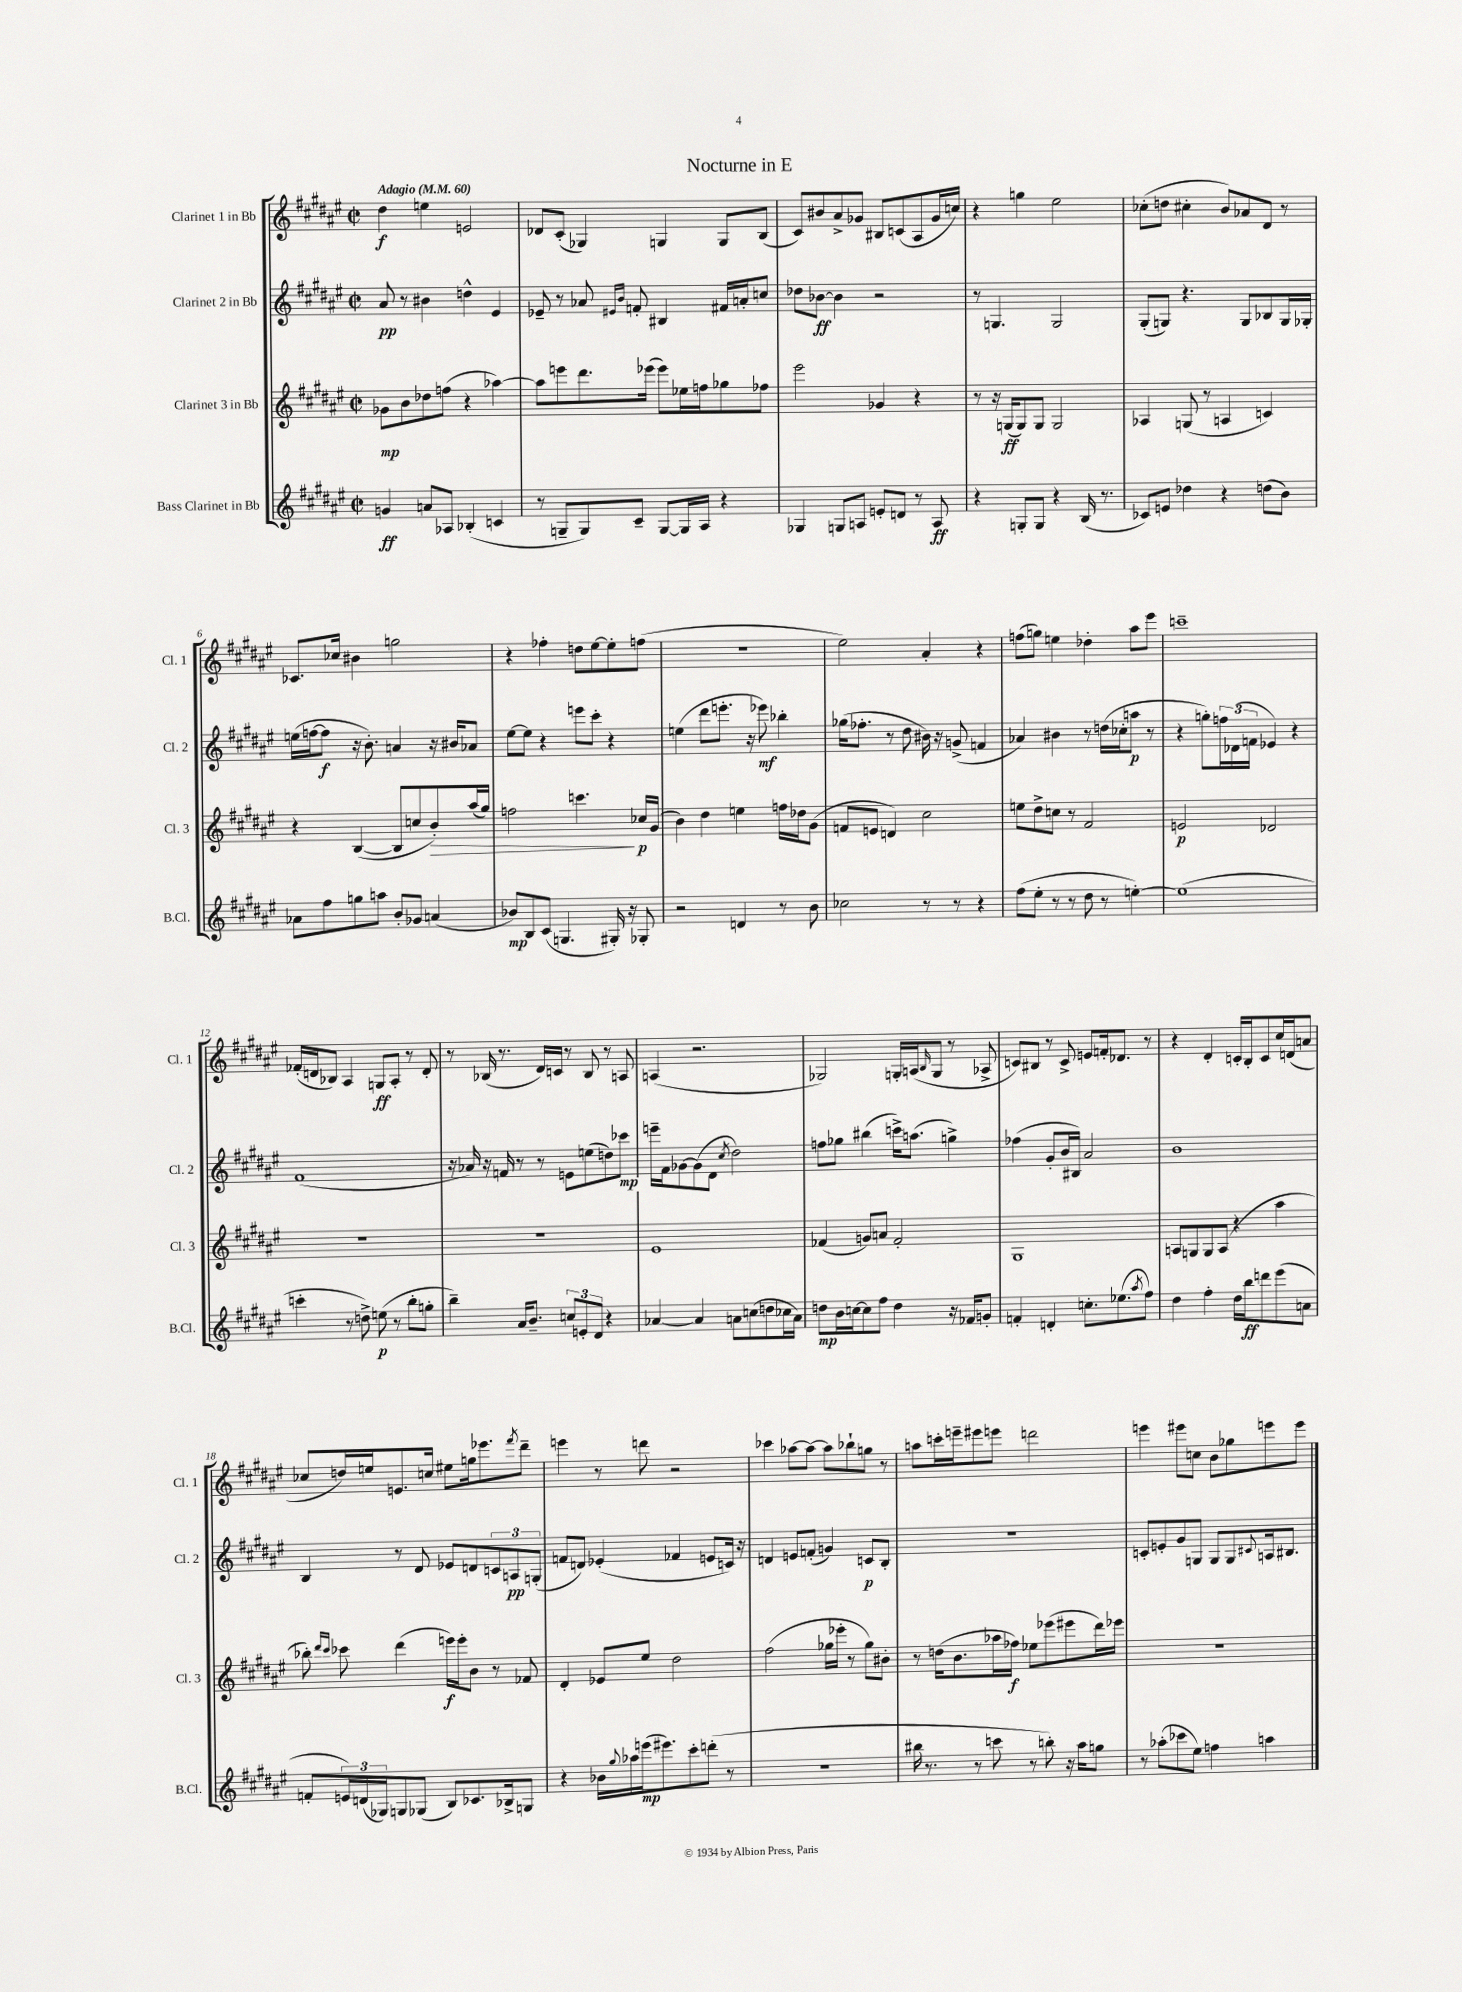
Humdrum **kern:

**kern	**kern	**kern	**kern
*staff4	*staff3	*staff2	*staff1
*clefG2	*clefG2	*clefG2	*clefG2
*k[f#c#g#d#a#e#]	*k[f#c#g#d#a#e#]	*k[f#c#g#d#a#e#]	*k[f#c#g#d#a#e#]
*M2/2	*M2/2	*M2/2	*M2/2
*met(c|)	*met(c|)	*met(c|)	*met(c|)
*MM60	*MM60	*MM60	*MM60
4g/	8g-\L	8a#/	4dd#\
.	8b\	8r	.
8a/L	8dd-\	4b#\	4ee\
8A-/J	(8ff\J	.	.
(4B-'/	4r	4dd^^\	2e/
4c/	[4aa-\)	4e#/	.
=	=	=	=
8r	8aa-\]L	8e-~/	8d-/L
8G~/L	8eee\	8r	(8c#'/J
8G/)	8.ddd#\	8a-/	4G-/)
.	.	16qqe#/LL	.
.	.	16qqb/JJ	.
8c#~/J	.	8f'/	.
.	(16eee-\Jk	.	.
[8G/L	8eee-\L)	4B#/	4G/
16G/]L	16ee-\L	.	.
16A#/JJ	16ff\J	.	.
4r	8gg-\	16f#/LL	8G/L
.	.	16a'/J	.
.	8ff-\J	8cc/J	(8B/J
=	=	=	=
4G-/	2eee#\	8dd-\L	8c#/L)
.	.	[8b-\J	8b#/
8G/L	.	4b-\]	8a#^/
8A/J	.	.	8g-/J
8e'/L	4g-/	2r	8B#/L
8d/J	.	.	(8c/
8r	4r	.	8A#/
8A/	.	.	16g-/L
.	.	.	16cc/JJ)
=	=	=	=
4r	8r	8r	4r
.	16r	4.G/	.
.	(16G/LK	.	.
8G'/L	8G/)	.	4gg\
8G/J	8G/J	.	.
4r	2G/	2G/	2ee#\
(16B/	.	.	.
8.r	.	.	.
=	=	=	=
8c-/L)	4A-/	(8G#'/L	(8cc-'\L
8e/J	.	8G/J)	8dd\J
4dd-\	(8G/	4.r	4cc#'\
.	8r	.	.
4r	4A/	.	8b/L)
.	.	8G/L	8a-/
(8dd\L	4c/)	8B-/	8d#/J
8b\J)	.	16G/L	8r
.	.	16G-'/JJ	.
=	=	=	=
8a-\L	4r	(16ee\LL	8.c-/L
.	.	[16ff\J	.
8ff#\	.	8ff\]J	.
.	.	.	16cc-/Jk
8gg\	([4B/	16r	4b#\
.	.	8.b'\)	.
8aa\J	.	.	.
8b'/L	8B/]L	4a/	2gg\
8g-/J	8cc/	.	.
(4a/	8b'/)	16r	.
.	.	16b#/LK	.
.	(16aa#/L	8a-/J	.
.	16gg#/JJ)	.	.
=	=	=	=
8b-/L)	2ff\	[8ee#\L	4r
8B/	.	8ee#\]J	.
(8c#/J	.	4r	4ff-'\
4.G/	.	.	.
.	4.ccc\	8eee\L	8dd\L
.	.	8ccc#'\J	[8ee#\
16G#'/)	.	4r	8ee#'\]
16r	.	.	.
8G-'/	16cc-/LL	.	(8ff\J
.	(16g#/JJ	.	.
=	=	=	=
2r	4b\)	(4ee\	1r
.	4dd#\	8ddd#\L	.
.	.	8.eee'\J	.
4d/	4ee\	.	.
.	.	16r	.
.	.	8eee-\)	.
8r	16ff\LL	4bb-'\	.
.	16dd-\J	.	.
8b\	(8g#\J	.	.
=	=	=	=
2cc-\	8f/L	(16gg-\LK	2ee#\)
.	.	8.ff-'\J	.
.	8e/J	.	.
.	4d/)	8r	.
.	.	8dd#\	.
8r	2cc#\	16b#\)	4a#'/
.	.	16r	.
8r	.	(8g^/	.
4r	.	4f/	4r
=	=	=	=
(8ff#\L	8ee\L	4a-/)	(8ff\L
8ee#'\J	8dd#^\	.	8gg\J)
8r	8cc\J	4b#\	4ee\
8r	8r	.	.
8dd#\	2f#/	8r	4dd-'\
8r	.	(16dd\LL	.
.	.	16cc-'\J	.
[4ee'\)	.	8aa\J	8aa#\L
.	.	8r	8eee#\J
=	=	=	=
(1ee]	2e/	4r	1ccc~
.	.	8gg'\L)	.
.	.	24ff\L	.
.	.	(24d-\	.
.	.	24f\JJ	.
.	2d-/	4e-/)	.
.	.	4r	.
=	=	=	=
4ccc'\	1r	(1f#	(16f-'/LL
.	.	.	16d/J
.	.	.	8B-/J)
8r	.	.	4A#/
8dd^\)	.	.	.
(8ee\	.	.	8G/L
8r	.	.	8A#'/J
8bb'\L	.	.	8r
8gg'\J	.	.	8d'/
=	=	=	=
4bb~\)	1r	16r	8r
.	.	16a-/)	.
.	.	16r	(16B-/
.	.	16f/	8.r
16a#/LK	.	8r	.
8.b~/J	.	.	.
.	.	8r	16d#/LL)
.	.	.	16c/JJ
12cc/L	.	8e\L	8r
12e'/	.	.	.
.	.	(8ee\	8B-/
12d#/J	.	.	.
4r	.	8dd\)	8r
.	.	8ccc-\J	8A/
=	=	=	=
[4a-/	1e#	16eee~\LL	(4A/
.	.	16f#\J	.
.	.	[8g-\	.
4a-/]	.	(8g-\]	2.r
.	.	8d#\J	.
.	.	8qcc#/	.
8a\L	.	2dd#\)	.
(8cc\	.	.	.
8dd\	.	.	.
16cc-\L	.	.	.
16a\JJ)	.	.	.
=	=	=	=
8dd\L	(4f-/	8ff\L	2G-/)
16b\L	.	8gg-\J	.
[16cc\J	.	.	.
8cc\]	8g/L)	(4bb#\	.
8ff#\J	8a/J	.	.
4dd\	2f-'/	16ccc^\LK)	16G'/LL
.	.	(8.aa\J	(16A/J
.	.	.	16qqB/
.	.	.	8G/J
16r	.	4gg^\)	8r
16f-/LK	.	.	.
8g'/J	.	.	8A-^/
=	=	=	=
4f'/	1G#	(4ff-\	8c/L)
.	.	.	8B#/J
4d'/	.	8g#'/L	8r
.	.	16b/L	8c^/
.	.	16B#/JJ)	.
8.cc'\L	.	2a#/	8e/L
.	.	.	16f'/k
(8.ee-\	.	.	8.d-/J
8qaa#/	.	.	.
8ff#\J)	.	.	8r
=	=	=	=
4dd#\	8A/L	1b	4r
.	8G/	.	.
4ff#'\	8G/	.	4d#'/
.	(8A/J	.	.
16dd#\LL	4r	.	16c'/LL
16bb\J	.	.	16B'/J
8ddd\	.	.	8c/
(8eee#\	4aa#\	.	16cc#/L
.	.	.	(16d/J
8a\J	.	.	8a/J
=	=	=	=
8f'/L	8bb-'\)	4B/	8cc-/L
.	16qqddd#/LL	.	.
.	16qqccc#/JJ	.	.
24e/L)	8ccc-\	.	16dd/L)
(24d/	.	.	.
.	.	.	16ee/J
24G-/J)	.	.	.
8G/	(4ddd#\	8r	8.e/
(8G-/J	.	8d#/	.
.	.	.	16cc/Jk
8B/L)	16eee\LL)	8e-/L	8ee#\L
.	16eee'\J	.	.
8.c-/	8b\J	8d/	16gg\k
.	.	.	8.eee-\
.	8r	12c/	.
16B-^/k	.	.	.
.	.	12A/	.
.	.	.	8qfff#/
8G/J	8f-/	.	8ddd#~\J
.	.	(12G'/J	.
=	=	=	=
4r	4d#'/	8f/L	4eee\
.	.	8d/J)	.
16b-\LL	8e-/L	(4e-'/	8r
8qqgg#/	.	.	.
16aa-\	.	.	.
(16eee\J	8ee#/J	.	8ddd\
8.eee#\)	.	.	.
.	2dd#\	4f-/	2r
8ccc#'\	.	.	.
(8ddd'\J	.	8e/L	.
8r	.	16c/Jk)	.
.	.	16r	.
=	=	=	=
1r	(2ff#\	4d/	4ccc-\
.	.	8e/L	[8aa-\L
.	.	(8f'/J	8aa-\_J
.	16gg-\LL	4g/)	8aa-\]L
.	16eee-'\JJ	.	.
.	8r	.	8bb-`\
.	8gg-\L)	8c/L	8gg\J
.	8b#'\J	8B'/J	8r
=	=	=	=
16bb#\	8r	1r	8aa\L
8.r	.	.	.
.	(16dd\LK	.	16ccc'\L
.	8.b\	.	16eee~\J
8r	.	.	8eee#\
8ccc\	16aa-\L	.	8eee\J
.	16ff-\JJ)	.	.
8r	8ee-\L	.	2ddd\
8bb'\)	(8eee-\	.	.
16r	8eee#\	.	.
16aa#\LK	.	.	.
8gg\J	16ddd#\L)	.	.
.	16eee-\JJ	.	.
=	=	=	=
8r	1r	8c'/L	4eee\
(8aa-'\L	.	8e'/	.
8ccc-\	.	8g#/	8eee#\L
8ee#\J)	.	8G/J	8cc\J
4ff\	.	8G/L	8b\L
.	.	8G/	8gg-\
.	.	8qqc#/	.
4aa\	.	16A/k	8eee\
.	.	8.B#/J	.
.	.	.	8eee\J
==	==	==	==
*-	*-	*-	*-
